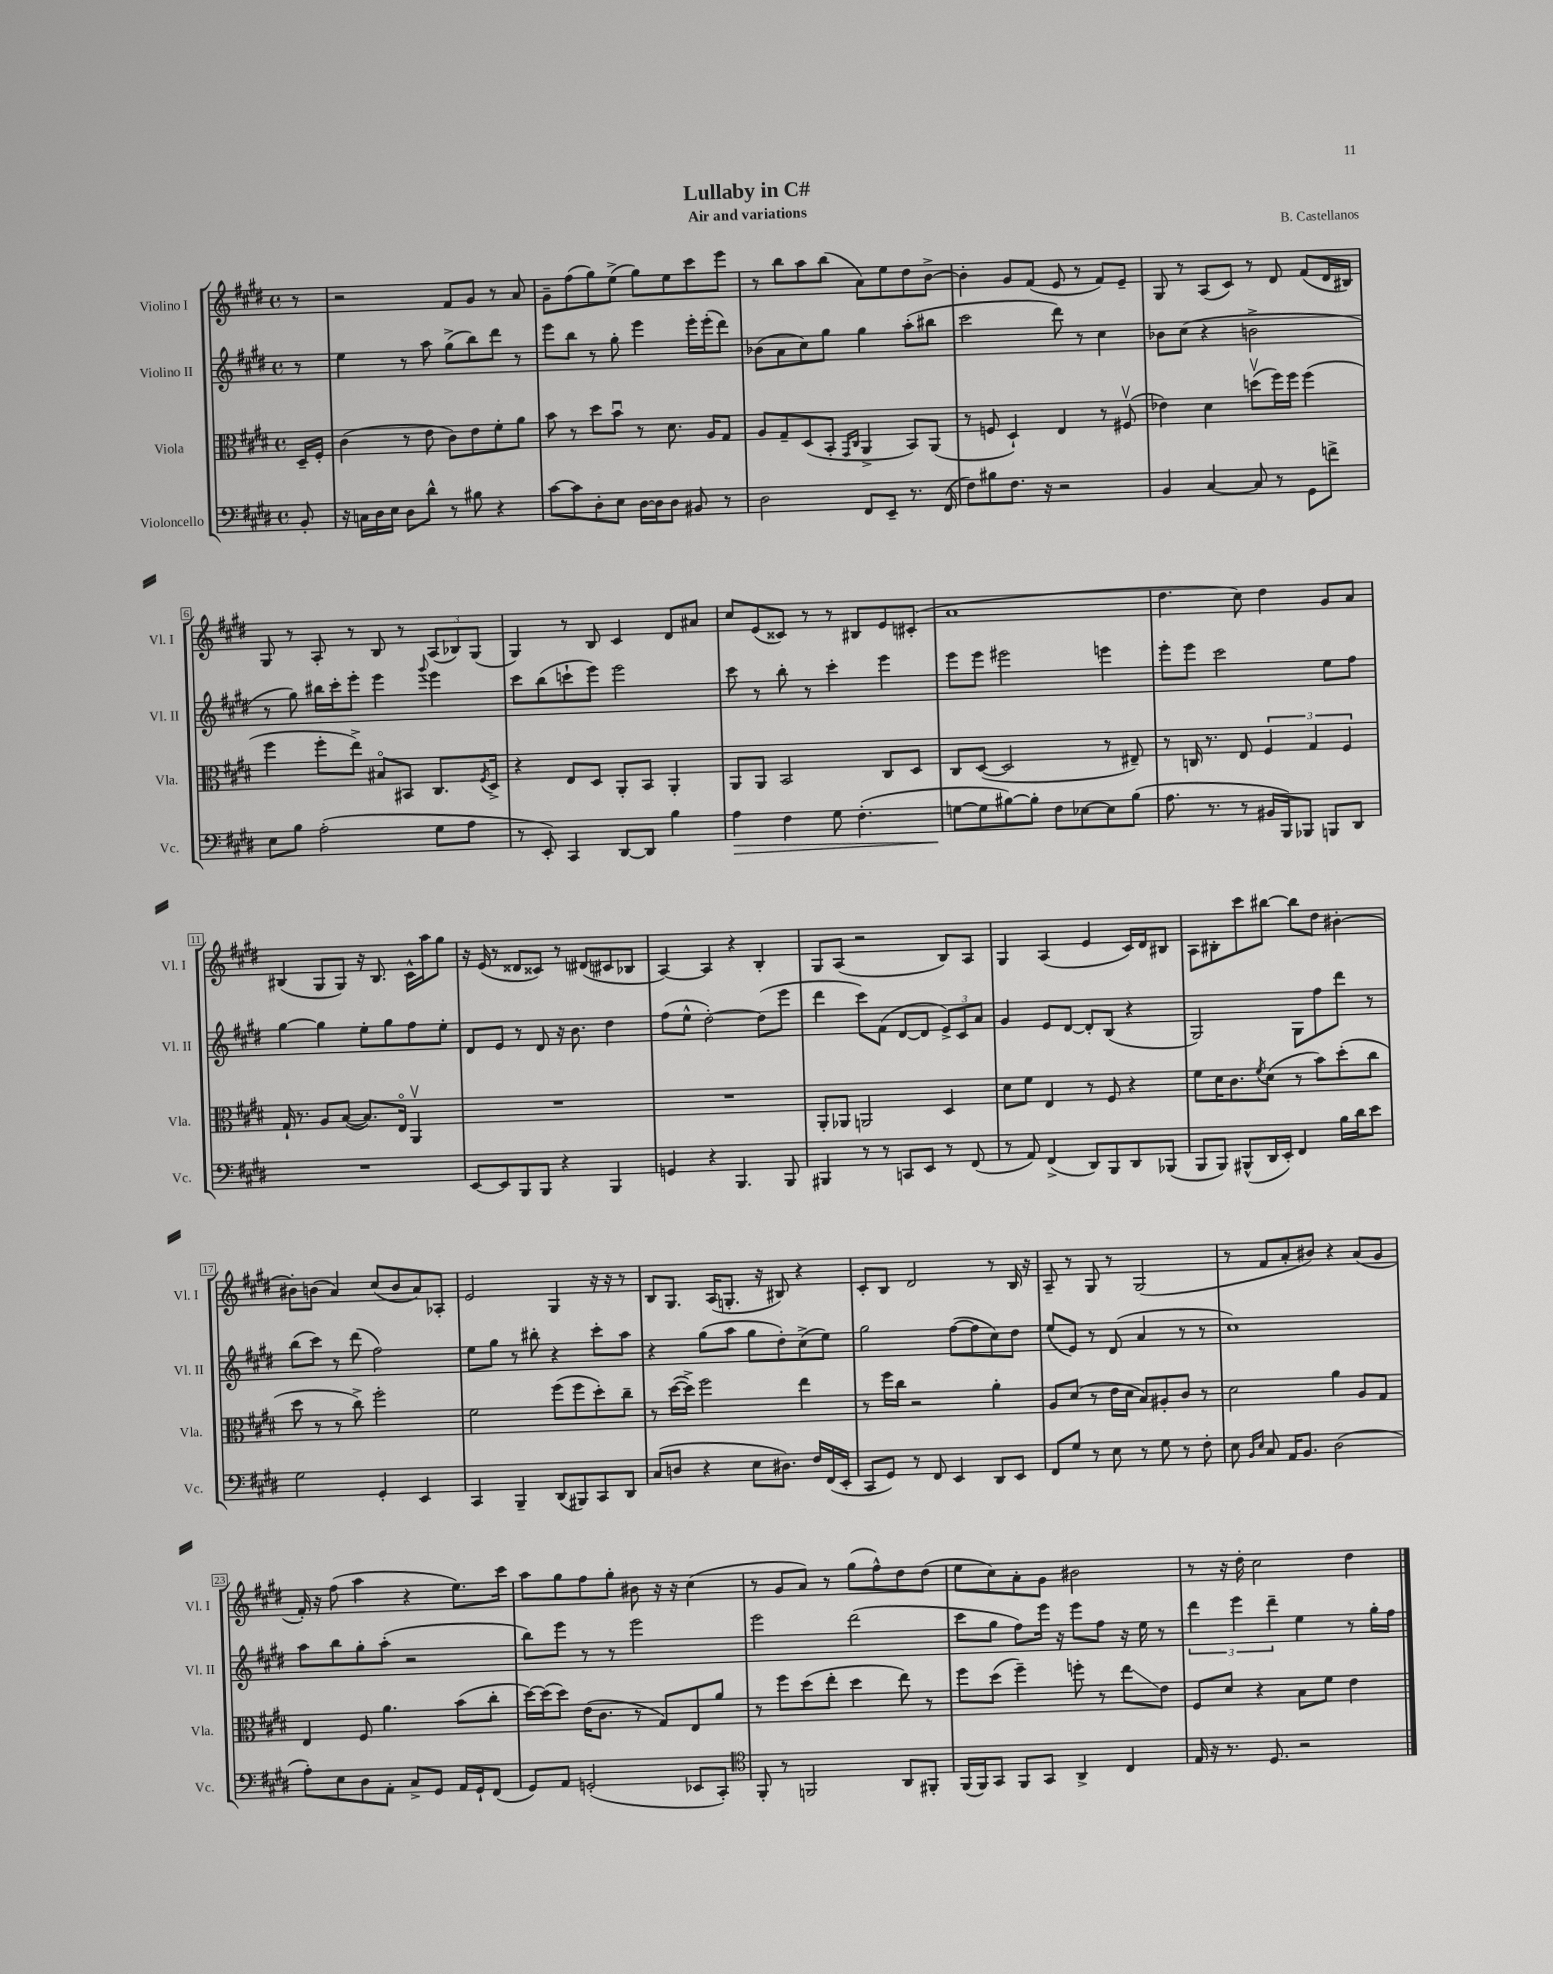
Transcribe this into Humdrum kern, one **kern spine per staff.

**kern	**kern	**kern	**kern
*staff4	*staff3	*staff2	*staff1
*clefF4	*clefC3	*clefG2	*clefG2
*k[f#c#g#d#]	*k[f#c#g#d#]	*k[f#c#g#d#]	*k[f#c#g#d#]
*M4/4	*M4/4	*M4/4	*M4/4
*met(c)	*met(c)	*met(c)	*met(c)
8BB'	16D#~	8r	8r
.	16F#'	.	.
=	=	=	=
16r	(4c#	4ee	2r
16C	.	.	.
16D#	.	.	.
16E	.	.	.
8D#	8r	8r	.
8d#^^	8e	8aa	.
8r	8c#)	(8gg#^	8f#
8B#	8e	8bb)	8g#
4r	8f#'	8ddd#	8r
.	8a	8r	8a
=	=	=	=
[8c#	8b	8eee	8g#~
8c#]	8r	8bb	(8ff#
8D#'	8dd#	8r	8gg#)
8E	8bu	8gg#'	(8ee^
[16D#	8r	4eee	8gg#)
16D#]	.	.	.
8D#	8.d#	.	8ee
8BB#	.	16eee'	8ccc#
.	16A	(16eee'	.
8r	8G#	8ddd#)	8eee
=	=	=	=
2D#	8A	(8b-	8r
.	8G#~	8a	8bb
.	(8D#	8cc#)	8aa
.	8BB'	8gg#	(8bb
.	16qqGG#	.	.
.	16qqC#	.	.
8FF#	4AA^	4gg#	8a)
8EE~	.	.	8ee
8.r	8BB)	(8aa'	8dd#
.	(8AA	8bb#	[8b^
(16FF#	.	.	.
=	=	=	=
8F#)	8r	2ccc#	4b']
8B#	8F	.	.
8.F#	4D#`)	.	8g#
.	.	.	(8f#
16r	.	.	.
2r	4E	8ddd#)	8e
.	.	8r	8r
.	8r	4cc#	8f#)
.	(8F#v	.	8e~
=	=	=	=
4BB	4e-)	8b-	8G#
.	.	(8cc#	8r
[4C#	4d#	4r	(8A
.	.	.	8c#)
8C#]	(8ddv	2b^	8r
8r	16ff#)	.	8d#
.	16ff#	.	.
8GG#	(4ff#	.	(8f#
8f^	.	.	16d#
.	.	.	16B#)
=	=	=	=
8E	4ff#	8r	8G#
8B	.	8gg#)	8r
(2A'	8ff#'	16bb#	8A'
.	.	16ccc#'	.
.	8ee^)	8eee'	8r
.	8B#o	4eee	8B
.	8BB#	.	8r
.	.	8qqggg#	.
8G#	8.C#	4eee	(12A
.	.	.	12B-)
8A	.	.	.
.	.	.	(12G#
.	8qF#	.	.
.	16D#^	.	.
=	=	=	=
8r	4r	8ccc#	4G#)
8EE')	.	(8bb	.
4CC#	8E	8ccc`	8r
.	8D#	8eee)	8B
[8DD#	8AA'	2eee	4c#
8DD#]	8BB	.	.
4B	4AA'	.	8d#
.	.	.	8a#
=	=	=	=
4A	8AA	8ccc#	8cc#
.	8AA	8r	(8e
4F#	2BB	8bb'	8c##)
.	.	8r	8r
8G#	.	4ccc#'	8r
(4.F#'	.	.	8B#
.	8C#	4eee	8e
.	8D#	.	(8c#'
=	=	=	=
[8G	8C#	8eee	1a
8G]	([8D#	8eee	.
[8B#)	2D#]	2eee#	.
8B#']	.	.	.
8F#	.	.	.
[8E-	.	.	.
8E-]	8r	4eee	.
(8B#	8E#~)	.	.
=	=	=	=
8.A	8r	8eee'	4.dd#
.	16C	8eee	.
8.r	8.r	.	.
.	.	2ccc#	.
8r	8E	.	8cc#)
16BB#	6F#	.	4dd#
16BBB)	.	.	.
8BBB-	.	.	.
.	6G#	.	.
8BBB	.	8ee	8g#
.	6F#	.	.
8DD#	.	8ff#	8a
=	=	=	=
1r	16G#`	[4gg#	(4B#
.	8.r	.	.
.	8A	4gg#]	8G#
.	([8B	.	8G#)
.	8.B])	8ee'	16r
.	.	.	8.B#
.	.	8gg#	.
.	16Eo	.	.
.	4AAv	8ff#	16c#^^
.	.	.	16aa
.	.	8ee'	8gg#
=	=	=	=
[8EE	1r	8d#	16r
.	.	.	(16e
8EE]	.	8e	8r
8BBB	.	8r	8d##
8BBB	.	8d#	8c##)
4r	.	16r	8r
.	.	8.b	.
.	.	.	(8d#
4BBB	.	4dd#	8c#
.	.	.	8B-
=	=	=	=
4GG	1r	(8ff#	[4A)
.	.	8ee^^	.
4r	.	[2dd#')	4A]
4.BBB	.	.	4r
.	.	(8dd#]	4B'
8BBB	.	8eee	.
=	=	=	=
4BBB#	8AA'	4ddd#	8G#
.	8AA-	.	(8A
8r	2AA	8ccc#)	2r
8r	.	(8f#	.
8CC	.	[8d#	.
8EE	.	8d#]	.
8r	4D#	12e^)	8B)
.	.	12c#	.
(8FF#	.	.	8A
.	.	12a	.
=	=	=	=
8r	8d#	4g#	4G#
8AA)	8f#	.	.
(4FF#^	4E	8e	(4A
.	.	[8d#	.
8DD#)	8r	8d#']	4e
8BBB	8F#	(8B	.
8DD#	4r	4r	16c#)
.	.	.	16d#
(8BBB-	.	.	8B#
=	=	=	=
8BBB	8f#	2G#)	8A
8BBB)	16d#	.	8B#'
.	8.c#	.	.
(8BBB#^^	.	.	8ccc#
.	8qf#	.	.
16DD#	(8d#	.	[8bb#
16EE')	.	.	.
4FF#	8r	8G#	8bb#]
.	8b)	8ff#	8dd#
16B	(8dd#'	8ddd#	[4b#'
16d#	.	.	.
8e	8cc#	8r	.
=	=	=	=
2G#	8dd#	(8bb	8b#']
.	8r	8ccc#)	(8b
.	8r	8r	4a)
.	8cc#^)	(8ddd#	.
4GG#'	2ff#'	2ff#)	(8cc#
.	.	.	8b
4EE	.	.	8a)
.	.	.	8A-'
=	=	=	=
4CC#	2f#	8ee	2e
.	.	8gg#	.
4BBB~	.	8r	.
.	.	8bb#'	.
(8DD#	(8ff#	4r	4G#
8BBB#)	8ff#	.	.
8CC#	8dd#')	8ccc#'	16r
.	.	.	16r
8DD#	8cc#~	8aa	8r
=	=	=	=
(8C#	8r	4r	8B
8D	([16dd#	.	8.G#
.	16dd#^])	.	.
4r	2ff#	(8gg#	.
.	.	.	(16A
.	.	8aa	8.G'
8E	.	8gg#	.
.	.	.	16r
8.D#)	.	8dd#')	8B#)
.	4ee	(8cc#^	4r
16F#	.	.	.
(16FF#	.	8ee)	.
16EE'	.	.	.
=	=	=	=
8CC#	8r	2gg#	8c#'
8GG#)	16ff#	.	8B
.	16cc#	.	.
8r	2r	.	2d#
8FF#	.	.	.
4EE	.	([8ff#	.
.	.	8ff#]	.
8DD#	4a'	8cc#)	8r
8EE	.	8dd#	16B
.	.	.	16r
=	=	=	=
8FF#	8A	(8ee	8A~
8G#	(8d#	8e)	8r
8r	8r	8r	8G#
8E	16e	(8d#	8r
.	16d#	.	.
8r	8B)	4a	(2G#
8G#	8A#'	.	.
8r	8c#	8r	.
8F#'	8r	8r	.
=	=	=	=
8E	2d#	1cc#)	8r
16qqBB	.	.	.
16qqE	.	.	.
8C#	.	.	8f#
16AA	.	.	8a'
8.BB	.	.	.
.	.	.	8b#)
(2D#	4a	.	4r
.	8A	.	(8a
.	8G#	.	8g#
=	=	=	=
8A')	4E	8aa	16f#')
.	.	.	16r
8E	.	8bb	(8ff#
8D#	8F#	8gg#'	4aa
8AA'	4.a	(8aa'	.
8C#^	.	2r	4r
8GG#	.	.	.
16AA	(8b	.	8.ee)
16GG#`	.	.	.
(8FF#	8cc#'	.	.
.	.	.	16ccc#
=	=	=	=
8GG#)	[16dd#)	8bb)	8aa
.	(16dd#]	.	.
8AA	8dd#)	8eee	8gg#
(2GG'	(16e	8r	8ff#
.	8.c#	.	.
.	.	8r	8gg#'
.	8r	2eee	8b#
.	8G#)	.	16r
.	.	.	16r
8EE-	8E	.	(4cc#
8CC#')	8a	.	.
=	=	=	=
*clefC4	*	*	*
8FF#'	8r	2eee	8r
8r	8ff#	.	8g#
2FF	(8dd#	.	8a)
.	8ee'	.	8r
.	4dd#	(2ddd#	(8gg#
.	.	.	8ff#^^)
8AA	8ee)	.	8dd#
8FF#'	8r	.	(8dd#
=	=	=	=
(16FF#	8ff#	8ccc#	8ee
16FF#)	.	.	.
8GG#	(8dd#	8gg#	8cc#)
8FF#	4ff#~)	8ff#)	8a'
8GG#	.	16eee	8g#
.	.	16r	.
4AA^	8ff'	8eee	2b#
.	8r	8ff#	.
4C#	8ee	16r	.
.	.	16ee	.
.	8e	8r	.
=	=	=	=
16E	8F#	6ddd#	8r
16r	.	.	.
8.r	8d#	.	16r
.	.	6eee	.
.	.	.	16dd#'
.	4r	.	2cc#
8.D#	.	.	.
.	.	6ddd#~	.
2r	8B	4ee	.
.	8f#	.	.
.	4e	8r	4dd#
.	.	16gg#'	.
.	.	16ff#	.
==	==	==	==
*-	*-	*-	*-
